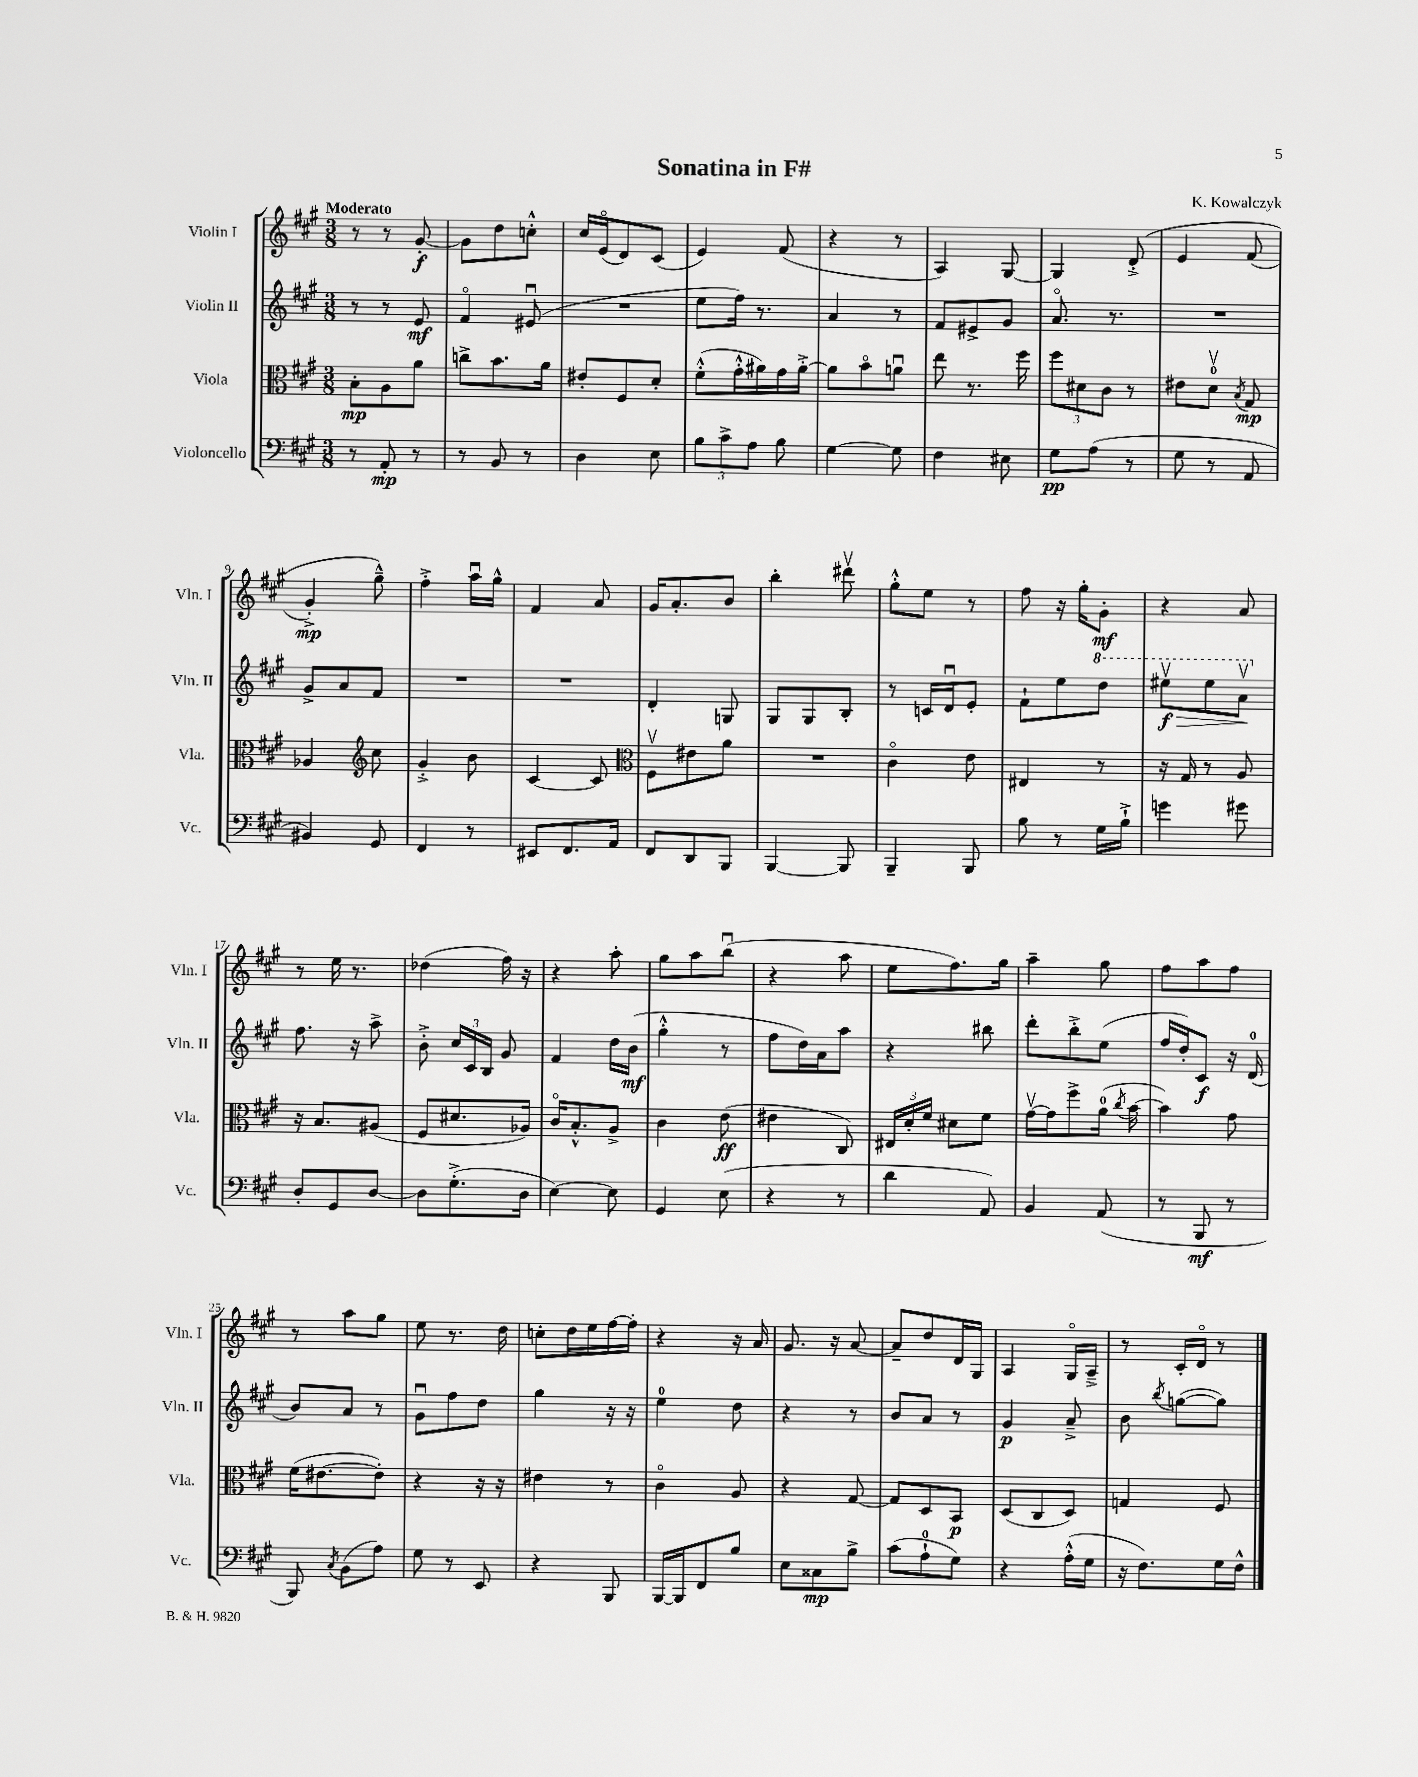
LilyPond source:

\header { title = "Sonatina in F#" composer = "K. Kowalczyk" }
<<
\new StaffGroup <<
\new Staff = "s0" \with { instrumentName = "Violin I" shortInstrumentName = "Vln. I" } {
    \clef treble \key a \major \numericTimeSignature \time 3/8 \tempo "Moderato"
    \autoBeamOff r8 r8 gis'8~-.\f |
    gis'8[ d''8 c''8]-.-^ |
    cis''16[ e'16\flageolet( d'8) cis'8]( |
    e'4) fis'8( |
    r4 r8 |
    a4) gis8~ |
    gis4 d'8-.->\( |
    e'4 fis'8( |
    gis'4-.->\mp) gis''8---^\) |
    fis''4-.-> a''16[\downbow gis''16]-^ |
    fis'4 a'8 |
    gis'16[ a'8.-. b'8] |
    b''4-. dis'''8\upbow |
    gis''8[-.-^ e''8] r8 |
    fis''8 r16 gis''16[-. gis'8]-.\mf |
    r4 a'8 |
    r8 e''16 r8. |
    des''4( fis''16) r16 |
    r4 a''8-. |
    gis''8[ a''8 b''8]\downbow( |
    r4 a''8 |
    e''8[ fis''8.) gis''16] |
    a''4-- gis''8 |
    fis''8[ a''8 fis''8] |
    r8 a''8[ gis''8] |
    e''8 r8. d''16 |
    c''8[-. d''16 e''16 fis''16~ fis''16]-. |
    r4 r16 a'16 |
    gis'8. r16 a'8~ |
    a'8[-- d''8 d'16 gis16] |
    a4 gis16[\flageolet a16]---> |
    r8 cis'16[-. d'16]\flageolet r8 \bar "|." |
}
\new Staff = "s1" \with { instrumentName = "Violin II" shortInstrumentName = "Vln. II" } {
    \clef treble \key a \major \numericTimeSignature \time 3/8
    \autoBeamOff r8 r8 e'8\mf |
    fis'4\flageolet eis'8\downbow( |
    R4. |
    e''8[ fis''16]) r8. |
    a'4 r8 |
    fis'8[ eis'8-> gis'8] |
    a'8.\flageolet r8. |
    R4. |
    gis'8[-> a'8 fis'8] |
    R4. |
    R4. |
    d'4-. g8 |
    gis8[ gis8 b8]-. |
    r8 c'16[ d'16\downbow e'8]-. |
    fis'8[-! e''8 \ottava #1 d'''8] |
    eis'''8[\upbow\f\> eis'''8 a''8]\upbow\! \ottava #0 |
    fis''8. r16 a''8-> |
    b'8-.-> \tuplet 3/2 { cis''16[ cis'16 b16] } gis'8 |
    fis'4 d''16[ b'16]\mf( |
    gis''4-.-^ r8 |
    fis''8[ d''16) a'16 a''8] |
    r4 bis''8 |
    d'''8[-. b''8-.-> e''8]( |
    fis''16[ d''16-.) cis'8]\f r16 d'16-0( |
    b'8[) a'8] r8 |
    gis'8[\downbow fis''8 d''8] |
    gis''4 r16 r16 |
    e''4-0 d''8 |
    r4 r8 |
    b'8[ a'8] r8 |
    gis'4\p a'8---> |
    b'8 \acciaccatura { b''8 } g''8[~( g''8]) \bar "|." |
}
\new Staff = "s2" \with { instrumentName = "Viola" shortInstrumentName = "Vla." } {
    \clef alto \key a \major \numericTimeSignature \time 3/8
    \autoBeamOff b8[-.\mp a8 a'8] |
    c''8[-> b'8. a'16] |
    eis'8[-. fis8 d'8]-. |
    fis'8[-.-^( gis'16-.-^ ais'16) gis'16 ais'16]~-.-> |
    ais'8[ b'8\flageolet a'8]\downbow |
    e''8 r8. fis''16 |
    \tuplet 3/2 { fis''8[ dis'8 cis'8] } r8 |
    eis'8[ d'8]-0\upbow \acciaccatura { b8 } gis8\mp |
    aes4 \clef treble cis''8 |
    gis'4-.-> b'8 |
    cis'4~ cis'8 |
    \clef alto fis8[\upbow eis'8 a'8] |
    R4. |
    cis'4\flageolet e'8 |
    eis4 r8 |
    r16 gis16 r8 a8 |
    r16 b8.[ ais8]( |
    fis8[ dis'8. aes16]) |
    cis'16[\flageolet b8.-.-^ a8]-> |
    cis'4 e'8\ff( |
    eis'4 cis8) |
    \tuplet 3/2 { eis16[ d'16-. fis'16] } dis'8[ fis'8] |
    gis'16[~\upbow gis'16 fis''8-> a'16]-0( \acciaccatura { cis''8 } b'16~ |
    b'4) gis'8 |
    fis'16[( eis'8.~ eis'8]-.) |
    r4 r16 r16 |
    eis'4 r8 |
    cis'4\flageolet a8 |
    r4 gis8~ |
    gis8[ d8 b,8]\p |
    d8[( cis8 d8]) |
    g4 fis8 \bar "|." |
}
\new Staff = "s3" \with { instrumentName = "Violoncello" shortInstrumentName = "Vc." } {
    \clef bass \key a \major \numericTimeSignature \time 3/8
    \autoBeamOff r8 a,8-.\mp r8 |
    r8 b,8 r8 |
    d4 e8 |
    \tuplet 3/2 { b8[ cis'8-> a8] } b8 |
    gis4~ gis8 |
    fis4 eis8 |
    gis8[\pp a8]( r8 |
    gis8 r8 a,8 |
    bis,4) gis,8 |
    fis,4 r8 |
    eis,8[ fis,8. a,16] |
    fis,8[ d,8 b,,8] |
    b,,4~ b,,8 |
    b,,4-- b,,8 |
    b8 r8 gis16[ b16]-!-> |
    g'4 gis'8 |
    d8[-. gis,8 d8]~ |
    d8[ gis8.-.->( d16] |
    e4~) e8 |
    gis,4 e8( |
    r4 r8 |
    d'4 a,8) |
    b,4 a,8( |
    r8 b,,8\mf r8 |
    b,,8) \acciaccatura { cis8 } b,8[( a8]) |
    gis8 r8 e,8 |
    r4 b,,8 |
    b,,16[~ b,,16 fis,8 b8] |
    e8[ cisis8\mp b8]-> |
    cis'8[( a8-0-! gis8]) |
    r4 a16[-.-^( gis16] |
    r16 fis8.[) gis16 fis16]-^ \bar "|." |
}
>>
>>
